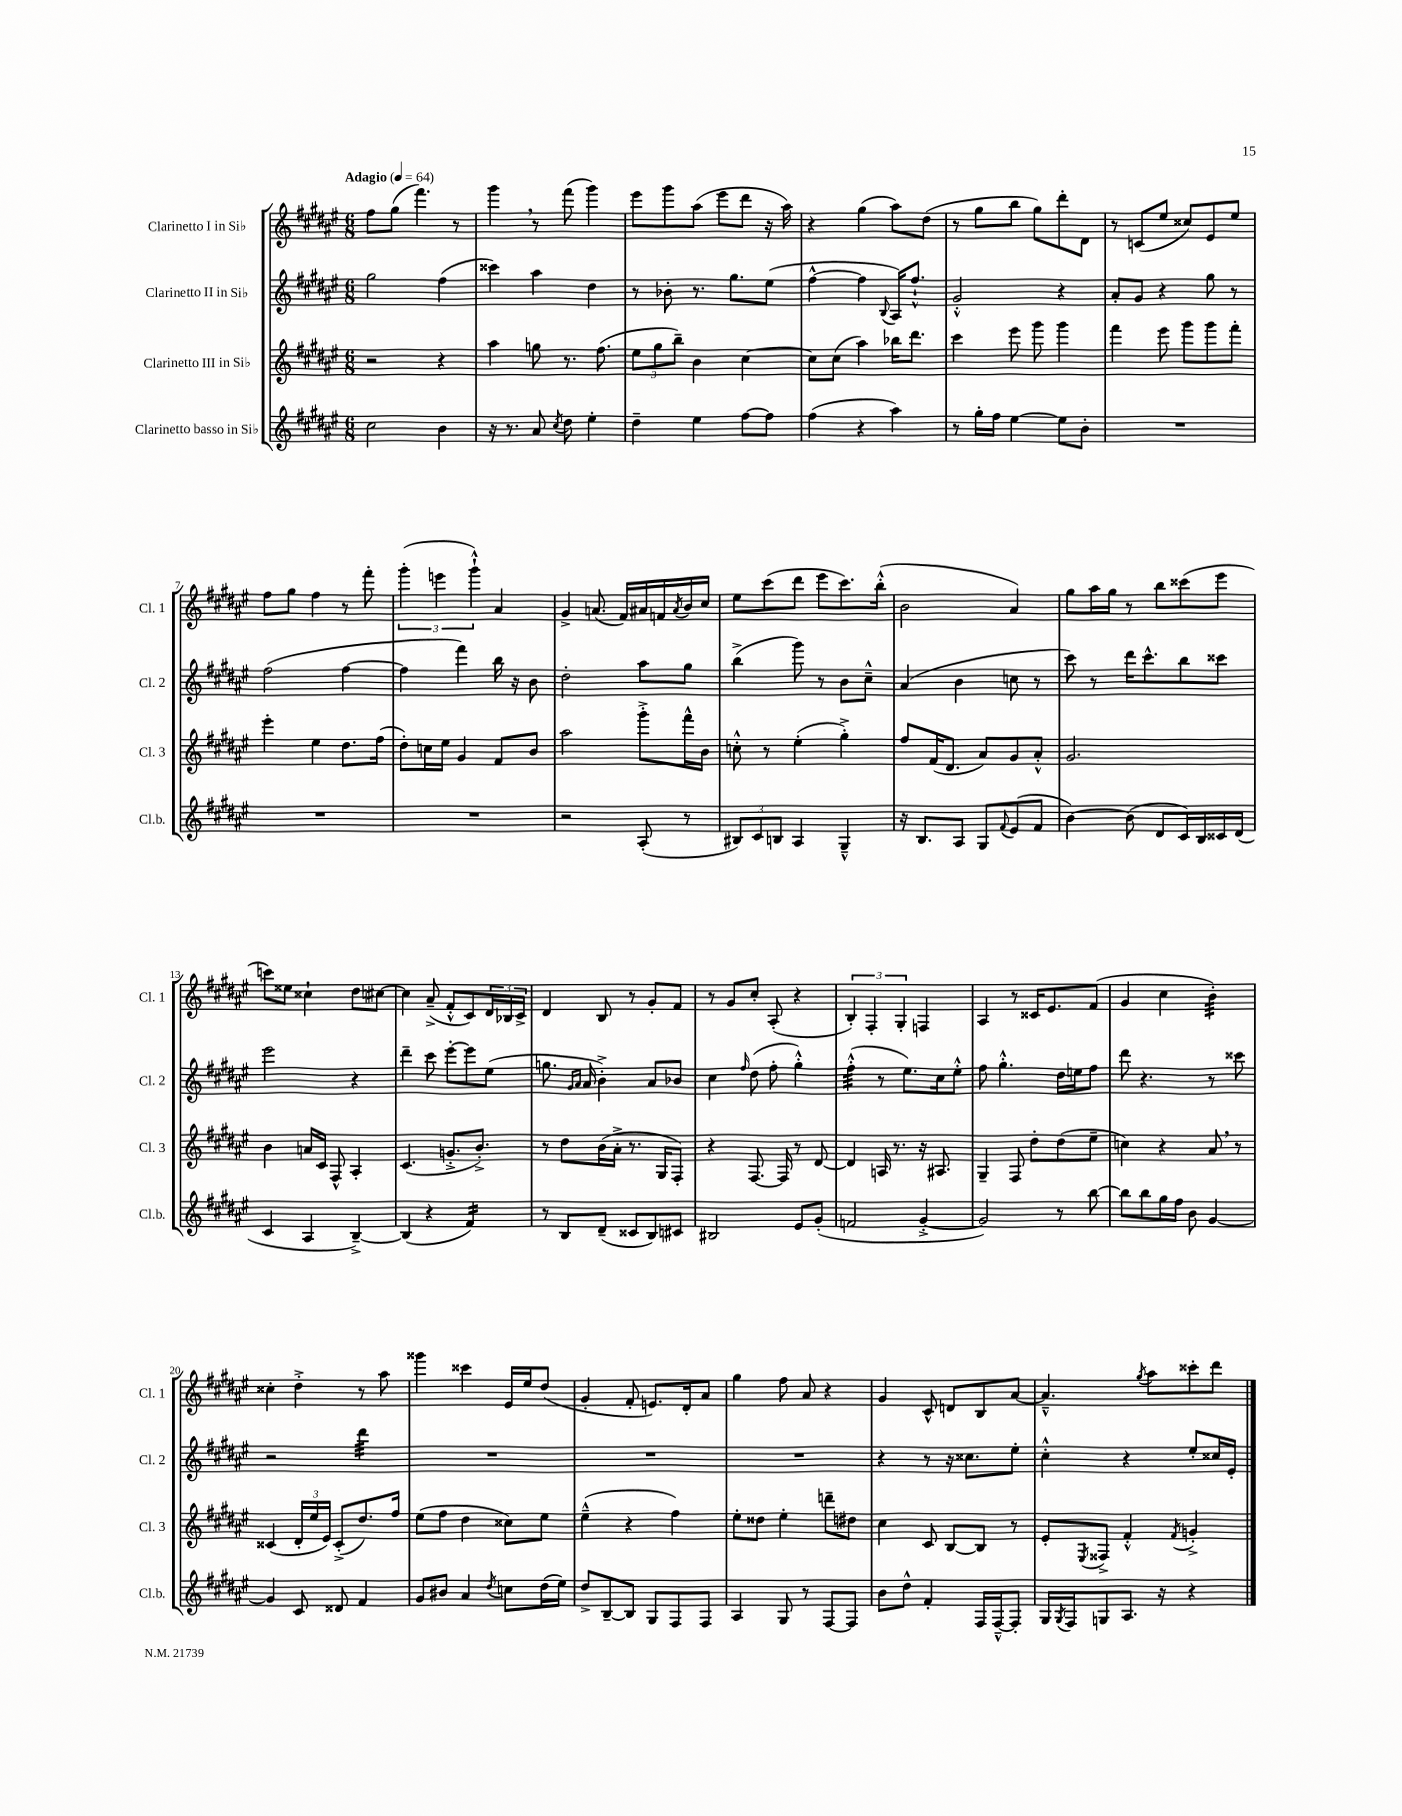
<<
\new StaffGroup <<
\new Staff = "s0" \with { instrumentName = "Clarinetto I in Sib" shortInstrumentName = "Cl. 1" } {
    \clef treble \key fis \major \numericTimeSignature \time 6/8 \tempo "Adagio" 4 = 64
    fis''8 gis''8( fis'''4.) r8 |
    gis'''4 \breathe r8 fis'''8( gis'''4) |
    eis'''8 gis'''8 ais''8( eis'''8 dis'''8 r16 ais''16) |
    r4 gis''4( ais''8) dis''8( |
    r8 gis''8 b''8 gis''8) dis'''8-. dis'8 |
    r8 c'8( eis''8 cisis''8) eis'8 eis''8 |
    fis''8 gis''8 fis''4 r8 fis'''8-. |
    \tuplet 3/2 { gis'''4-.( e'''4 gis'''4-!-^) } ais'4 |
    gis'4-> a'8.( fis'16) ais'16 f'16 \acciaccatura { ais'8 } b'16 cis''16 |
    eis''8 cis'''8( dis'''8 eis'''8 cis'''8.) b''16-.-^( |
    b'2 ais'4) |
    gis''8 ais''16 gis''16 r8 b''8 cisis'''8( eis'''8 |
    c'''8) eisis''8 cisis''4-! dis''8 cis''8~ |
    cis''4 ais'8--->( fis'8-.-^ cis'8) \tuplet 3/2 { dis'16 bes16 cis'16-> } |
    dis'4 b8 r8 gis'8-. fis'8 |
    r8 gis'8 cis''8-. ais8-.( r4 |
    \tuplet 3/2 { b4-.) fis4-. gis4-. } f4 |
    ais4 r8 cisis'16 eis'8. fis'8( |
    gis'4 cis''4 b'4:32-.) |
    cisis''4-. dis''4-.-> r8 ais''8 |
    gisis'''4 cisis'''4 eis'16 eis''16 dis''8( |
    gis'4-. fis'8-. e'8.) dis'16-. ais'8 |
    gis''4 fis''8 ais'8 r4 |
    gis'4 cis'8-^ d'8 b8 ais'8~ |
    ais'4.---^ \acciaccatura { gis''8 } ais''8 cisis'''8-. dis'''8 \bar "|." |
}
\new Staff = "s1" \with { instrumentName = "Clarinetto II in Sib" shortInstrumentName = "Cl. 2" } {
    \clef treble \key fis \major \numericTimeSignature \time 6/8
    gis''2 fis''4( |
    cisis'''4) ais''4 dis''4 |
    r8 bes'8-. r8. gis''8. eis''8( |
    fis''4~-^ fis''4 \appoggiatura { b8 } ais16) fis''8.-!-^ |
    gis'2-.-^ r4 |
    ais'8-. gis'8 r4 gis''8 r8 |
    fis''2( fis''4~ |
    fis''4 fis'''4) b''16 r16 b'8 |
    dis''2-. ais''8 gis''8 |
    b''4->( gis'''8) r8 b'8 cis''8---^ |
    ais'4( b'4 c''8 r8 |
    cis'''8) r8 dis'''16 cis'''8.-^ b''8 cisis'''8 |
    eis'''2 r4 |
    dis'''4-- cis'''8 eis'''8~-. eis'''8 eis''8( |
    g''8. \grace { gis'16 ais'16 } ais'16 b'4-.->) ais'8 bes'8 |
    cis''4 \grace { fis''16 } dis''8( fis''8-. gis''4-.-^) |
    fis''4:32-.-^( r8 eis''8.) cis''16 eis''8-.-^ |
    fis''8 gis''4.-.-^ dis''16 e''16 fis''8 |
    dis'''8 r4. r8 cisis'''8 |
    r2 dis'''4:32 |
    R2. |
    R2. |
    R2. |
    r4 r8 r16 cisis''8. eis''8-. |
    cis''4-.-^ r4 eis''8-. cisis''16 eis'16-. \bar "|." |
}
\new Staff = "s2" \with { instrumentName = "Clarinetto III in Sib" shortInstrumentName = "Cl. 3" } {
    \clef treble \key fis \major \numericTimeSignature \time 6/8
    r2 r4 |
    ais''4 g''8 r8. fis''8.( |
    \tuplet 3/2 { eis''8 gis''8 b''8--) } b'4 cis''4~ |
    cis''8 cis''8( ais''4) bes''16 dis'''8. |
    cis'''4 eis'''8 gis'''8 gis'''4 |
    fis'''4 eis'''8 gis'''8 gis'''8 fis'''8-. |
    eis'''4-. eis''4 dis''8. fis''16( |
    dis''8-.) c''16 eis''16 gis'4 fis'8 b'8 |
    ais''2 gis'''8-.-> fis'''16-^ b'16 |
    c''8-.-^ r8 eis''4-.( gis''4-.->) |
    fis''8 fis'16( dis'8. ais'8) gis'8 ais'8-.-^ |
    gis'2. |
    b'4 a'16 cis'16 fis8-^ ais4-. |
    cis'4.( g'8.-.-> b'8.-.->) |
    r8 dis''8 b'16( ais'16-.-> r8. gis16 fis8-.) |
    r4 fis8.~ fis16 r8 dis'8~ |
    dis'4 a16 r8. r16 ais8. |
    gis4-- fis8 dis''8-. dis''8( eis''8-- |
    c''4) r4 ais'8 \breathe r8 |
    cisis'4( \tuplet 3/2 { dis'16-. eis''16 eis'16) } cisis'8-.->( dis''8.) fis''16 |
    eis''8( fis''8 dis''4 cisis''8) eis''8 |
    eis''4---^( r4 fis''4) |
    eis''8-. disis''8 eis''4-. d'''8-- dis''8 |
    cis''4 cis'8 b8~ b8 r8 |
    eis'8-. \acciaccatura { eis8 } fisis8-> fis'4-.-^ \acciaccatura { fis'8 } g'4-.-> \bar "|." |
}
\new Staff = "s3" \with { instrumentName = "Clarinetto basso in Sib" shortInstrumentName = "Cl.b." } {
    \clef treble \key fis \major \numericTimeSignature \time 6/8
    cis''2 b'4 |
    r16 r8. ais'8 \acciaccatura { cis''8 } dis''8 eis''4-. |
    dis''4-- eis''4 fis''8~ fis''8 |
    fis''4( r4 ais''4) |
    r8 gis''16-. fis''16 eis''4~ eis''8 b'8-. |
    R2. |
    R2. |
    R2. |
    r2 ais8-.( r8 |
    \tuplet 3/2 { bis8) cis'8 b8 } ais4 gis4---^ |
    r16 b8. ais8 gis8 \appoggiatura { fis'8 } eis'8( fis'8 |
    b'4~) b'8( dis'8 cis'16) b16 cisis'16 dis'16( |
    cis'4 ais4 b4~--->) |
    b4( r4 fis'4:16) |
    r8 b8 dis'8--( cisis'8 b8) cis'8 |
    bis2 eis'8 gis'8-.( |
    f'2 gis'4~-.-> |
    gis'2) r8 b''8~ |
    b''8 b''8 gis''16 fis''16 b'8 gis'4~ |
    gis'4 cis'8 disis'8 fis'4 |
    gis'8 bis'8 ais'4 \acciaccatura { dis''8 } c''8 dis''16( eis''16) |
    dis''8-> b8~-- b8 gis8 fis8 fis8 |
    ais4 gis8 r8 fis8~ fis8 |
    b'8 dis''8-^ fis'4-. fis16 fis16~---^ fis8-. |
    gis16 \acciaccatura { gis8 } fis16 g8 ais8. r16 r4 \bar "|." |
}
>>
>>
